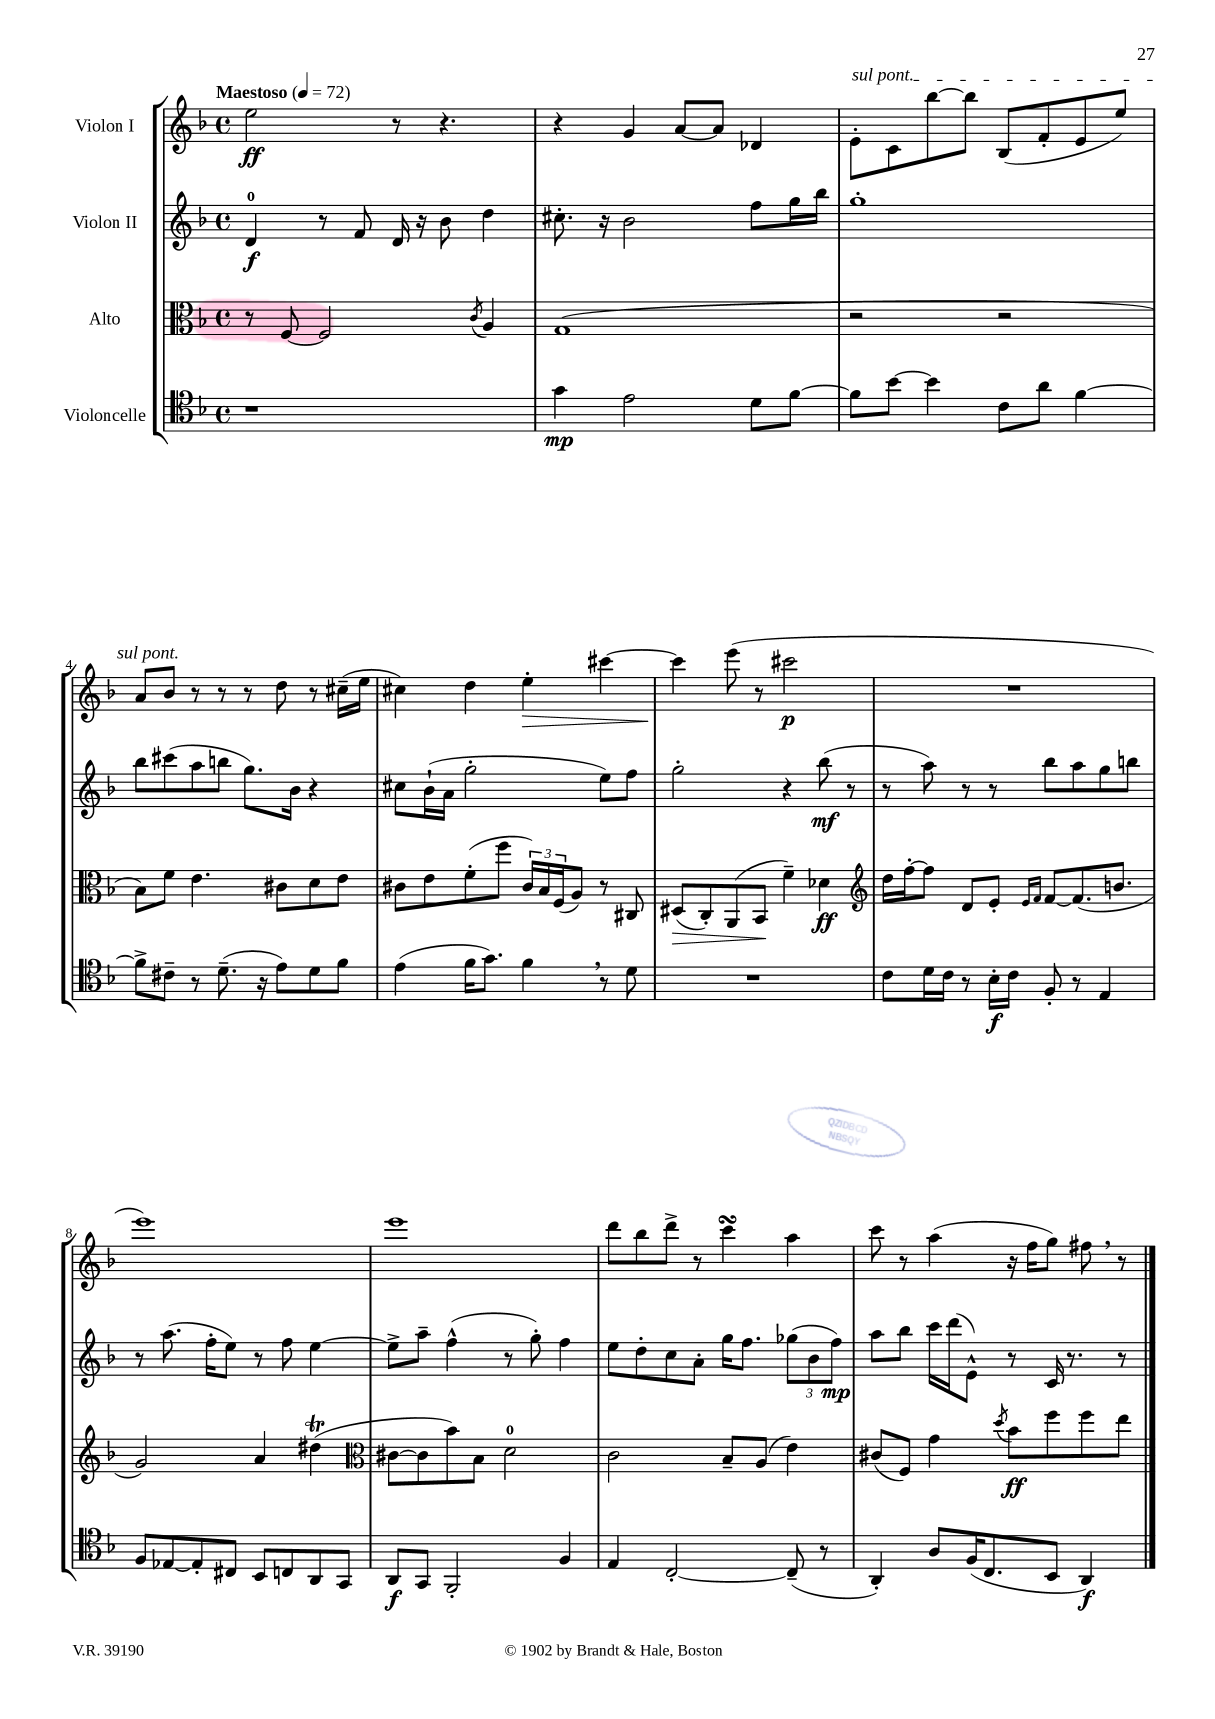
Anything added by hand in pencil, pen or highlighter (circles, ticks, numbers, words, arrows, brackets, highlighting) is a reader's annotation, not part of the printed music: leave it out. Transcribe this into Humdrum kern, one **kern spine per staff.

**kern	**dynam	**kern	**dynam	**kern	**dynam	**kern	**dynam
*part4	*part4	*part3	*part3	*part2	*part2	*part1	*part1
*staff4	*staff4	*staff3	*staff3	*staff2	*staff2	*staff1	*staff1
*I"Violoncelle	*	*I"Alto	*	*I"Violon II	*	*I"Violon I	*
*clefC4	*	*clefC3	*	*clefG2	*	*clefG2	*
*k[b-]	*	*k[b-]	*	*k[b-]	*	*k[b-]	*
*M4/4	*	*M4/4	*	*M4/4	*	*M4/4	*
*met(c)	*	*met(c)	*	*met(c)	*	*met(c)	*
*MM72	*	*MM72	*	*MM72	*	*MM72	*
=1	=1	=1	=1	=1	=1	=1	=1
!	!	!	!	!	!	!LO:TX:a:B:t=Maestoso	!
1r	.	8r	.	4d/	f	2ee\	ff
.	.	[8F/	.	.	.	.	.
.	.	2F/]	.	8r	.	.	.
.	.	.	.	8f/	.	.	.
.	.	.	.	16d/	.	8r	.
.	.	.	.	16r	.	.	.
.	.	.	.	8b-\	.	4.r	.
.	.	8qc/	.	.	.	.	.
.	.	4A/	.	4dd\	.	.	.
=2	=2	=2	=2	=2	=2	=2	=2
4g\	mp	(1G	.	8.cc#X'\	.	4r	.
.	.	.	.	16r	.	.	.
2e\	.	.	.	2b-\	.	4g/	.
.	.	.	.	.	.	[8a/L	.
.	.	.	.	.	.	8a/J]	.
8d\L	.	.	.	8ff\L	.	4d-X/	.
[8f\J	.	.	.	16gg\L	.	.	.
.	.	.	.	16bb-\JJ	.	.	.
=3	=3	=3	=3	=3	=3	=3	=3
!	!	!	!	!	!	!LO:TX:a:i:t=sul pont.	!
8f\L]	.	2r	.	1gg'	.	8e'\L	.
[8b-\J	.	.	.	.	.	8c\	.
4b-\]	.	.	.	.	.	[8bb-\	.
.	.	.	.	.	.	8bb-\J]	.
8c\L	.	2r	.	.	.	(8B-/L	.
8a\J	.	.	.	.	.	8f'/	.
[4f\	.	.	.	.	.	8e/	.
.	.	.	.	.	.	8ee/J)	.
!!LO:LB:g=z
=4	=4	=4	=4	=4	=4	=4	=4
8f^\L]	.	8B-\L)	.	8bb-\L	.	8a/L	.
8c#X~\J	.	8f\J	.	(8ccc#X\	.	8b-/J	.
8r	.	4.e\	.	8aa\	.	8r	.
(8.d~\	.	.	.	8bbn\J	.	8r	.
.	.	.	.	8.gg\L)	.	8r	.
16r	.	.	.	.	.	.	.
8e\L)	.	8c#X\L	.	.	.	8dd\	.
.	.	.	.	16b-\Jk	.	.	.
8d\	.	8d\	.	4r	.	8r	.
8f\J	.	8e\J	.	.	.	(16cc#X~\LL	.
.	.	.	.	.	.	16ee\JJ	.
=5	=5	=5	=5	=5	=5	=5	=5
(4e\	.	8c#X\L	.	8cc#X\L	.	4cc#X\)	.
.	.	8e\	.	(16b-`\L	.	.	.
.	.	.	.	16a\JJ	.	.	.
16f\KL	.	(8f'\	.	2gg'\	.	4dd\	.
8.g\J)	.	.	.	.	.	.	.
.	.	8ff\J	.	.	.	.	.
!	!	!	!	!	!	!	!LO:HP:b
4f,\	.	24c#/LL)	.	.	.	4ee'\	>
.	.	24B-/	.	.	.	.	.
.	.	(24F/J	.	.	.	.	.
.	.	8A/J)	.	.	.	.	.
8r	.	8r	.	8ee\L)	.	[4ccc#X\	.
8d\	.	8C#X/	.	8ff\J	.	.	.
=6	=6	=6	=6	=6	=6	=6	=6
!	!	!	!LO:HP:b	!	!	!	!
1r	.	(8D#X/L	>	2gg'\	.	4ccc#\]	.
.	.	8C'/)	.	.	.	.	.
.	.	(8AA/	.	.	.	(8eee\	]
.	.	8BB-/J	.	.	.	8r	.
.	.	4f~\)	]	4r	.	2ccc#X\	p
.	.	4d-X\	ff	(8bb-\	mf	.	.
.	.	.	.	8r	.	.	.
=7	=7	=7	=7	=7	=7	=7	=7
*	*	*clefG2	*	*	*	*	*
8c\L	.	16dd\LL	.	8r	.	1r	.
.	.	[16ff'\J	.	.	.	.	.
16d\L	.	8ff\J]	.	8aa\)	.	.	.
16c\JJ	.	.	.	.	.	.	.
8r	.	8d/L	.	8r	.	.	.
16B-'\LL	f	8e'/J	.	8r	.	.	.
16c\JJ	.	.	.	.	.	.	.
.	.	16qqe/LL	.	.	.	.	.
.	.	16qqf/JJ	.	.	.	.	.
8F'/	.	[8f/L	.	8bb-\L	.	.	.
8r	.	(8.f/]	.	8aa\	.	.	.
4E/	.	.	.	8gg\	.	.	.
.	.	8.bn/J	.	.	.	.	.
.	.	.	.	8bbn\J	.	.	.
!!LO:LB:g=z
=8	=8	=8	=8	=8	=8	=8	=8
8F/L	.	2g/)	.	8r	.	1eee)	.
[8E-X/	.	.	.	(8.aa\	.	.	.
8E-'/]	.	.	.	.	.	.	.
.	.	.	.	16ff'\KL	.	.	.
8C#X/J	.	.	.	8ee\J)	.	.	.
8BB-/L	.	4a/	.	8r	.	.	.
8Cn/	.	.	.	8ff\	.	.	.
8AA/	.	(4dd#Xt\	.	[4ee\	.	.	.
8GG/J	.	.	.	.	.	.	.
=9	=9	=9	=9	=9	=9	=9	=9
*	*	*clefC3	*	*	*	*	*
8AA/L	f	[8c#X\L	.	8ee^\L]	.	1eee	.
8GG/J	.	8c#\]	.	8aa~\J	.	.	.
2FF'/	.	8b-\)	.	(4ff^^\	.	.	.
.	.	8B-\J	.	.	.	.	.
.	.	2d\	.	8r	.	.	.
.	.	.	.	8gg'\)	.	.	.
4F/	.	.	.	4ff\	.	.	.
=10	=10	=10	=10	=10	=10	=10	=10
4E/	.	2c\	.	8ee\L	.	8ddd\L	.
.	.	.	.	8dd'\	.	8bb-\	.
[2C'/	.	.	.	8cc\	.	8ddd^\J	.
.	.	.	.	8a'\J	.	8r	.
.	.	8B-~/L	.	16gg\KL	.	4cccsSSS\	.
.	.	.	.	8.ff\J	.	.	.
.	.	(8A/J	.	.	.	.	.
(8C~/]	.	4e\)	.	(12gg-X\L	.	4aa\	.
.	.	.	.	12b-\	.	.	.
8r	.	.	.	.	.	.	.
.	.	.	.	12ff\J)	mp	.	.
=11	=11	=11	=11	=11	=11	=11	=11
4AA'/)	.	(8c#X/L	.	8aa\L	.	8ccc\	.
.	.	8F/J)	.	8bb-\J	.	8r	.
8A/L	.	4g\	.	16ccc\LL	.	(4aa\	.
.	.	.	.	(16ddd\J	.	.	.
(16F/K	.	.	.	8e^^\J)	.	.	.
8.C/	.	.	.	.	.	.	.
.	.	8qdd/	.	.	.	.	.
.	.	8b-\L	ff	8r	.	16r	.
.	.	.	.	.	.	16ff\KL	.
8BB-/J	.	8ff\	.	16c/	.	8gg\J)	.
.	.	.	.	8.r	.	.	.
4AA/)	f	8ff\	.	.	.	8ff#X,\	.
.	.	8ee\J	.	8r	.	8r	.
==	==	==	==	==	==	==	==
*-	*-	*-	*-	*-	*-	*-	*-
